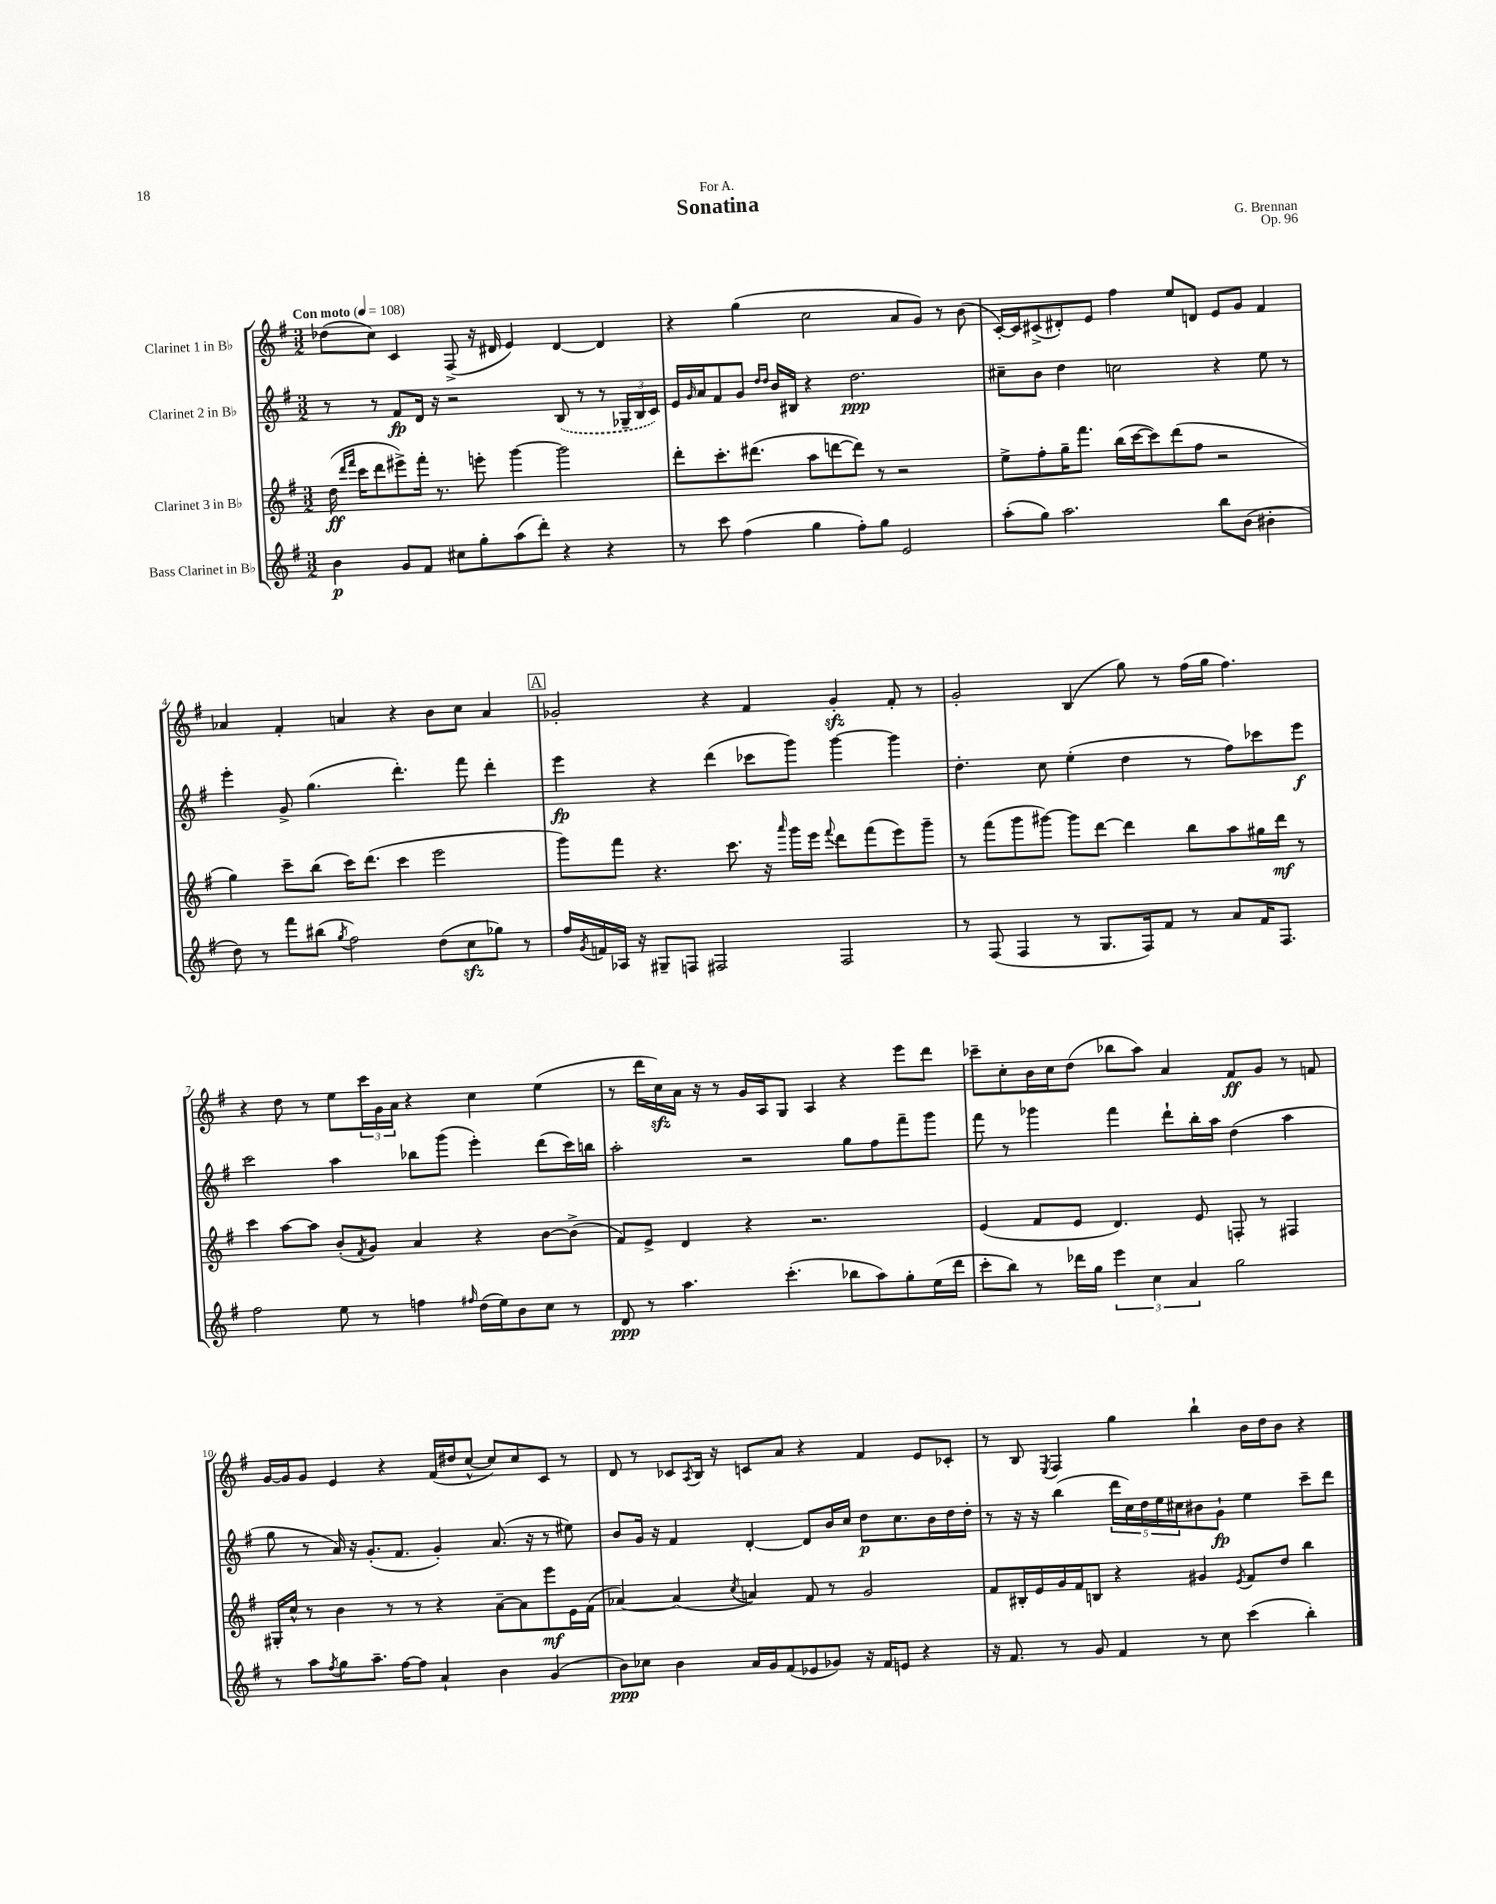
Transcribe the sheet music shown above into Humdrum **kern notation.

**kern	**kern	**kern	**kern
*staff4	*staff3	*staff2	*staff1
*clefG2	*clefG2	*clefG2	*clefG2
*k[f#]	*k[f#]	*k[f#]	*k[f#]
*M3/2	*M3/2	*M3/2	*M3/2
*MM108	*MM108	*MM108	*MM108
4b	(16dd	8r	(8dd-
.	16qqddd	.	.
.	16qqfff#	.	.
.	16ccc	.	.
.	8ddd	8r	8cc)
8g	8eee#^)	8f#	4c
8f#	16fff#'	16d	.
.	8.r	16r	.
8cc#	.	2r	(8F#^
8gg'	8eee'	.	16r
.	.	.	16d#
(8aa	[4ggg	.	4e)
8ddd')	.	.	.
4r	2ggg]	(8B	[4d#
.	.	8r	.
4r	.	8r	4d#]
.	.	24G-~	.
.	.	24B	.
.	.	24c)	.
=	=	=	=
8r	8ddd'	16e	4r
.	.	16qqg	.
.	.	16a	.
8ccc	8.ccc'	8f#	.
(4ff#	.	8g	(4gg
.	(8.ddd#	.	.
.	.	16qqdd	.
.	.	16qqdd	.
.	.	16b	.
.	.	16B#	.
4gg	8aa	4r	2cc
.	[8ddd	.	.
8ff#')	8ddd])	2.dd	.
8gg	8r	.	.
2e	2r	.	8a
.	.	.	8g)
.	.	.	8r
.	.	.	(8b
=	=	=	=
(8aa'	8ee^	8cc#~	[16c')
.	.	.	16c]
8gg)	8ff#'	8b	(8c#^
2.aa	16gg~	4dd	8d#')
.	8.fff#	.	.
.	.	.	8e
.	(16bb	2cc	4ff#
.	[16ccc	.	.
.	8ccc])	.	.
.	(8ddd	.	8ee
.	8ff#	.	8d
8bb	2r	4r	8e
(8b	.	.	8g
4b#'	.	8ee	4f#
.	.	8r	.
=	=	=	=
8dd)	4gg)	4eee'	4a-
8r	.	.	.
8fff#	8ccc~	8g^	4f#'
(8bb#	(8bb	(4.gg	.
8qgg	.	.	.
2ff#)	16ccc)	.	4a
.	(8.ddd	.	.
.	4ccc	4.ddd')	4r
(8dd	2eee	.	8b
8cc	.	8fff#	8cc
8gg-)	.	4ddd'	4a
8r	.	.	.
=	=	=	=
16ff#	8ggg)	4eee	2g-'
8qg	.	.	.
16f	.	.	.
16A-	8fff#	.	.
16r	.	.	.
8G#~	4.r	4r	.
8F	.	.	.
2F#	.	(4ddd	4r
.	8.ccc	.	.
.	.	8ccc-	4f#
.	16r	.	.
.	16qqaaa	.	.
.	16ggg	8ggg)	.
.	16eee	.	.
.	8qqfff#	.	.
2F#	8ddd	[4ggg	4g-'
.	(8fff#	.	.
.	8eee)	4ggg]	8f#'
.	8ggg~	.	8r
=	=	=	=
8r	8r	4.dd'	2g'
(8F#	(8fff#	.	.
4F#	8ggg	.	.
.	[8ggg#)	8cc	.
8r	8ggg#]	(4ee'	(4B
8.G	[8ddd	.	.
.	4ddd]	4dd	8gg)
16F#)	.	.	.
8f#	.	.	8r
8r	8bb	8r	(16ff#
.	.	.	16gg
8a	8aa	8ff#)	4.ff#)
16f#	16gg#	8ccc-	.
8.F#	16ddd	.	.
.	8r	8eee	.
=	=	=	=
2ff#	4ccc	2ccc	4r
.	[8aa	.	8dd
.	8aa]	.	8r
8ee	(8b'	4aa	8ee
.	8qf#	.	.
8r	8g)	.	24ccc
.	.	.	24g
.	.	.	24a
4ff	4a	8bb-	4r
.	.	(8ggg	.
16qqff#	.	.	.
(16dd	4r	4eee')	4cc
16ee)	.	.	.
8b	.	.	.
8cc	[8b	(8ddd	(4ee
8r	(8b^]	16ccc)	.
.	.	16bb	.
=	=	=	=
8d	8f#)	2aa'	8r
8r	8e^	.	16ddd
.	.	.	16cc)
4.aa	4d	.	16a
.	.	.	16r
.	.	.	8r
.	4r	2r	16g
.	.	.	16A
(4.ccc'	.	.	8G
.	2.r	.	4A
8bb-	.	8gg	4r
8aa)	.	8ff#	.
8gg'	.	8fff#~	8eee
(16ee	.	8ggg	8ddd
16ddd	.	.	.
=	=	=	=
8ccc'	(4e	8fff#	8ccc-~
8bb)	.	8r	8cc'
8r	8f#	4ggg-	16b
.	.	.	16cc
16ddd-	8e	.	(8dd
16gg	.	.	.
6eee	4.d)	4fff#	8bb-
.	.	.	8aa)
6cc	.	.	.
.	.	8ddd`	4a
6a	.	.	.
.	8e	16bb'	.
.	.	16aa	.
2gg	8F'	(4dd	8f#
.	8r	.	8g
.	4F#	4aa	8r
.	.	.	8f
=	=	=	=
8r	16G#'	8gg	[16g
.	16cc^^	.	16g]
8aa	8r	8r	8g
8qff#	.	.	.
8gg	4b	16a)	4e
.	.	16r	.
8.aa~	.	(8.g'	.
.	8r	.	4r
[16ff#	.	8.f#	.
8ff#]	8r	.	.
4a`	4r	4g')	(16f#
.	.	.	16dd#
.	.	.	[8cc^^
4b	[8a~	(8.a	8cc])
.	8a]	.	8cc
.	.	16r	.
(4g	8eee	8r	8c
.	16e	8ee#)	8r
.	(16f#	.	.
=	=	=	=
8b)	[4a-)	8b	8d
8cc-	.	16g	8r
.	.	16r	.
4b	(4a-]	4f#	8c-
.	.	.	8qA
.	.	.	16B
.	.	.	16r
.	8qcc	.	.
16a	4a)	[4d'	8c
16g	.	.	.
(8f#	.	.	8a
8e-	8f#	8d]	4r
8g-)	8r	16b	.
.	.	16cc	.
16r	2g	8dd	4f#
16f#	.	.	.
8e	.	8.cc	.
4r	.	.	8e
.	.	16b	.
.	.	16dd	8c-'
.	.	16dd'	.
=	=	=	=
16r	8f#	8r	8r
8.f#	.	.	.
.	16B#'	16r	8B
.	16e	16r	.
.	.	.	8qE
8r	16g	(4bb	4F#
.	16f#	.	.
8g	8B	.	.
4f#	4r	20ddd	4gg
.	.	20cc)	.
.	.	20dd	.
.	.	20ee	.
.	.	20cc#	.
8r	4g#	8b#	4bb`
8cc	.	8g`	.
.	8qe	.	.
(4ccc	8f#	4ee	16b
.	.	.	16dd
.	8dd	.	8b
4bb')	4bb	8ccc~	4r
.	.	8ddd	.
==	==	==	==
*-	*-	*-	*-
